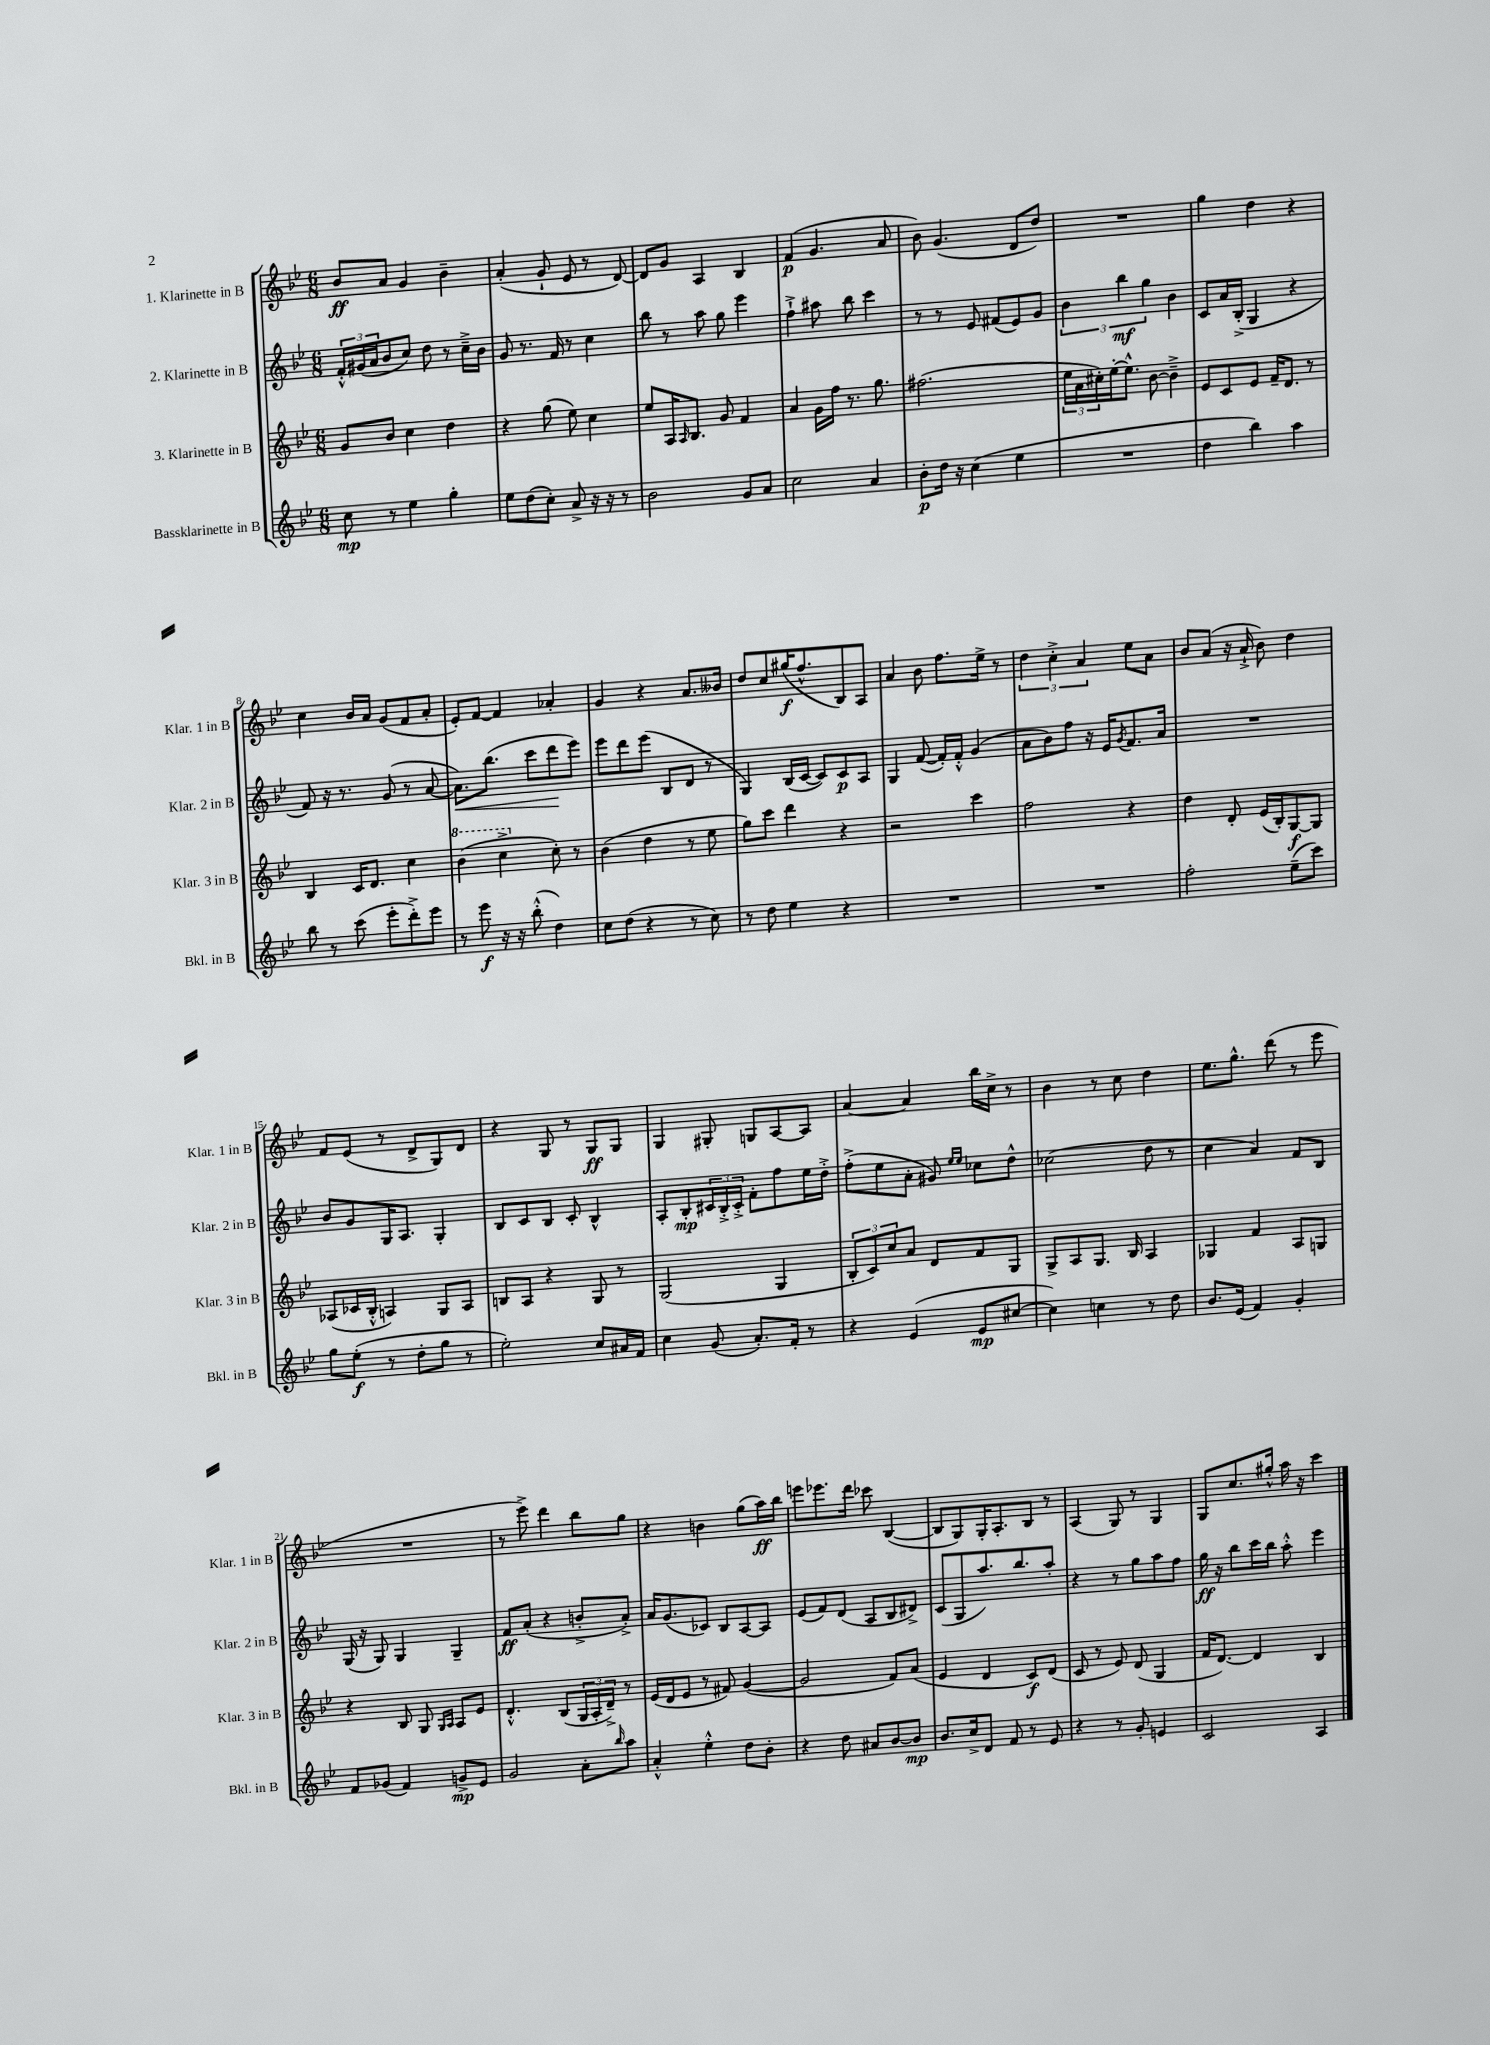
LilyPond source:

<<
\new StaffGroup <<
\new Staff = "s0" \with { instrumentName = "1. Klarinette in B" shortInstrumentName = "Klar. 1 in B" } {
    \clef treble \key bes \major \numericTimeSignature \time 6/8
    bes'8\ff a'8 g'4 bes'4-- |
    a'4-.( g'8-! ees'8 r8 d'8~) |
    d'8 g'8 a4 bes4 |
    f'4\p( g'4. a'8 |
    bes'8) g'4.( d'8 d''8) |
    R2. |
    g''4 d''4 r4 |
    c''4 bes'16 a'16 g'8( f'8 a'8-. |
    ees'8-.) f'8~ f'4 aes'4-. |
    g'4 r4 a'8. beses'16 |
    d''8 c''8 gis''16\f( f''8.-^ bes8) a8 |
    a'4 bes'8 f''8. ees''16-> r8 |
    \tuplet 3/2 { d''4 c''4-.-> a'4 } ees''8 a'8 |
    bes'8 a'8( r16 a'16-!-> bes'8) d''4 |
    f'8 ees'8( r8 d'8-> g8) d'8 |
    r4 g8 r8 g8\ff g8 |
    g4 gis8-. g8 a8~ a8 |
    a'4~ a'4 bes''16 c''16-> r8 |
    bes'4 r8 c''8 d''4 |
    ees''8. g''8.-^ d'''8( r8 ees'''8 |
    R2. |
    r8 ees'''8->) d'''4 bes''8 g''8 |
    r4 b'4 g''8( a''16\ff) bes''16 |
    e'''8 ees'''8. d'''16 ces'''8 bes4~( |
    bes8 g8) g16-. a8.-. bes8 r8 |
    a4( g8) r8 g4 |
    g8 c''8. gis''16-.-^ a''16 r16 c'''4 \bar "|." |
}
\new Staff = "s1" \with { instrumentName = "2. Klarinette in B" shortInstrumentName = "Klar. 2 in B" } {
    \clef treble \key bes \major \numericTimeSignature \time 6/8
    \tuplet 3/2 { f'16-.-^ gis'16( a'16 } bes'8 c''8) d''8 r8 c''16---> bes'16 |
    g'8 r8. f'16 r8 c''4 |
    bes''8 r8 a''8 g''8 ees'''4 |
    f''4-!-> ais''8 bes''8 c'''4 |
    r8 r8 ees'8 fis'8( ees'8) g'8 |
    \tuplet 3/2 { bes'4 bes''4\mf g''4 } bes'4 |
    c'8 a'16 bes16-.->( g4 r4 |
    f'8) r16 r8. g'8( r8 a'8~ |
    a'8.\<) bes''8.( c'''8 d'''8\! ees'''8) |
    ees'''8 d'''8 ees'''8( bes8 d'8 r8 |
    g4) bes16( c'16~ c'8) c'8\p a8 |
    g4 f'8~( f'16-.) f'16-.-^ g'4( |
    a'8 bes'8) f''8 r16 ees'16 \acciaccatura { g'8 } f'8. a'16 |
    R2. |
    bes'8 g'8 g16 a8. g4-. |
    bes8 c'8 bes8 c'8-. bes4-^ |
    a8-. bes8-.\mp \tuplet 3/2 { cis'16 bes16-.-> cis'16-.-> } f'8-. f''8 ees''16 d''16-.-> |
    f''8-.->( ees''8 a'8-. gis'8) \grace { ees''16 ees''16 } ces''8 d''8-^ |
    ces''2( d''8 r8 |
    c''4 a'4) f'8 bes8 |
    g16( r16 g8) g4 g4-- |
    f'8\ff a'8-.( r4 b'8-.-> a'8-.->) |
    a'16 g'8.( ces'8) bes8 a8~ a8 |
    ees'8( f'8) d'8( a8 bes8 dis'8->) |
    c'8( g8 a''8.) bes''8. a''8-. |
    r4 r8 g''8 a''8 f''8 |
    g''16\ff r16 bes''8 c'''16 bes''16 a''8-.-^ ees'''4 \bar "|." |
}
\new Staff = "s2" \with { instrumentName = "3. Klarinette in B" shortInstrumentName = "Klar. 3 in B" } {
    \clef treble \key bes \major \numericTimeSignature \time 6/8
    g'8 bes'8 c''4 d''4 |
    r4 g''8( ees''8) c''4 |
    ees''8 a16 \grace { a16 } bes8. g'8 f'4 |
    a'4 g'16 f''16 r8. g''8. |
    fis''2.( |
    \tuplet 3/2 { ees''16 a'16 cis''16-.) } ees''16~-. ees''8.-^ bes'8~ bes'4---> |
    ees'8 c'8 ees'8 f'16-- d'8. r8 |
    bes4 c'16 d'8. c''4 |
    \ottava #1 bes''4( c'''4-> \ottava #0 c''8-.) r8 |
    bes'4( d''4 r8 ees''8 |
    g''8) c'''8 d'''4 r4 |
    r2 c'''4 |
    f''2 r4 |
    d''4 d'8-. ees'16( bes16-.) g8~\f g8 |
    aes8( ces'16 bes16-.-^ a4) g8 a8 |
    b8 a8 r4 g8 r8 |
    g2( g4 |
    \tuplet 3/2 { bes8-. c'8) c''8 } a'8 d'8 f'8 g8 |
    g8-> a8 g8. bes16 a4 |
    ges4 f'4 a8 g8 |
    r4 bes8 g8 \grace { g16 a16 } a8 ees'8 |
    d'4.-.-^ bes8( \tuplet 3/2 { g16 a16-. d'16--->) } r8 |
    ees'16( d'16 ees'8 r8 fis'8) g'4~( |
    g'2 f'8) a'8( |
    ees'4 d'4 c'8\f) d'8( |
    c'8 r8 ees'8) d'8( g4 |
    f'16 d'8.~) d'4 bes4 \bar "|." |
}
\new Staff = "s3" \with { instrumentName = "Bassklarinette in B" shortInstrumentName = "Bkl. in B" } {
    \clef treble \key bes \major \numericTimeSignature \time 6/8
    c''8\mp r8 ees''4 g''4-. |
    ees''8 d''8( c''8-.) a'8-> r16 r16 r8 |
    bes'2 g'8 a'8 |
    c''2 a'4 |
    bes'8-.\p d''16 r16 c''4( ees''4 |
    R2. |
    d''4 bes''4) a''4 |
    bes''8 r8 c'''8( ees'''8-. d'''8-.->) ees'''8 |
    r8 ees'''8\f r16 r16 bes''8-.-^( d''4) |
    c''8 d''8( r4 r8 c''8) |
    r8 d''8 ees''4 r4 |
    R2. |
    R2. |
    f''2-. ees''8--( c'''8) |
    g''8 ees''8-.\f( r8 d''8-. g''8 r8 |
    ees''2-.) c''8 ais'16 f'16 |
    c''4 g'8( a'8.-.) f'16-. r8 |
    r4 ees'4( ees'8\mp cis''8~ |
    cis''4) c''4 r8 d''8 |
    bes'8. ees'16( f'4) g'4-. |
    f'8 ges'8( f'4) g'8->\mp ees'8 |
    g'2 a'8-. \grace { bes''16 } a''8 |
    a'4-.-^ ees''4-.-^ d''8 bes'8-. |
    r4 d''8 ais'8 bes'8~ bes'8\mp |
    bes'8. c''16-> d'8 f'8 r8 ees'8 |
    r4 r8 g'8-. e'4 |
    c'2 a4 \bar "|." |
}
>>
>>
